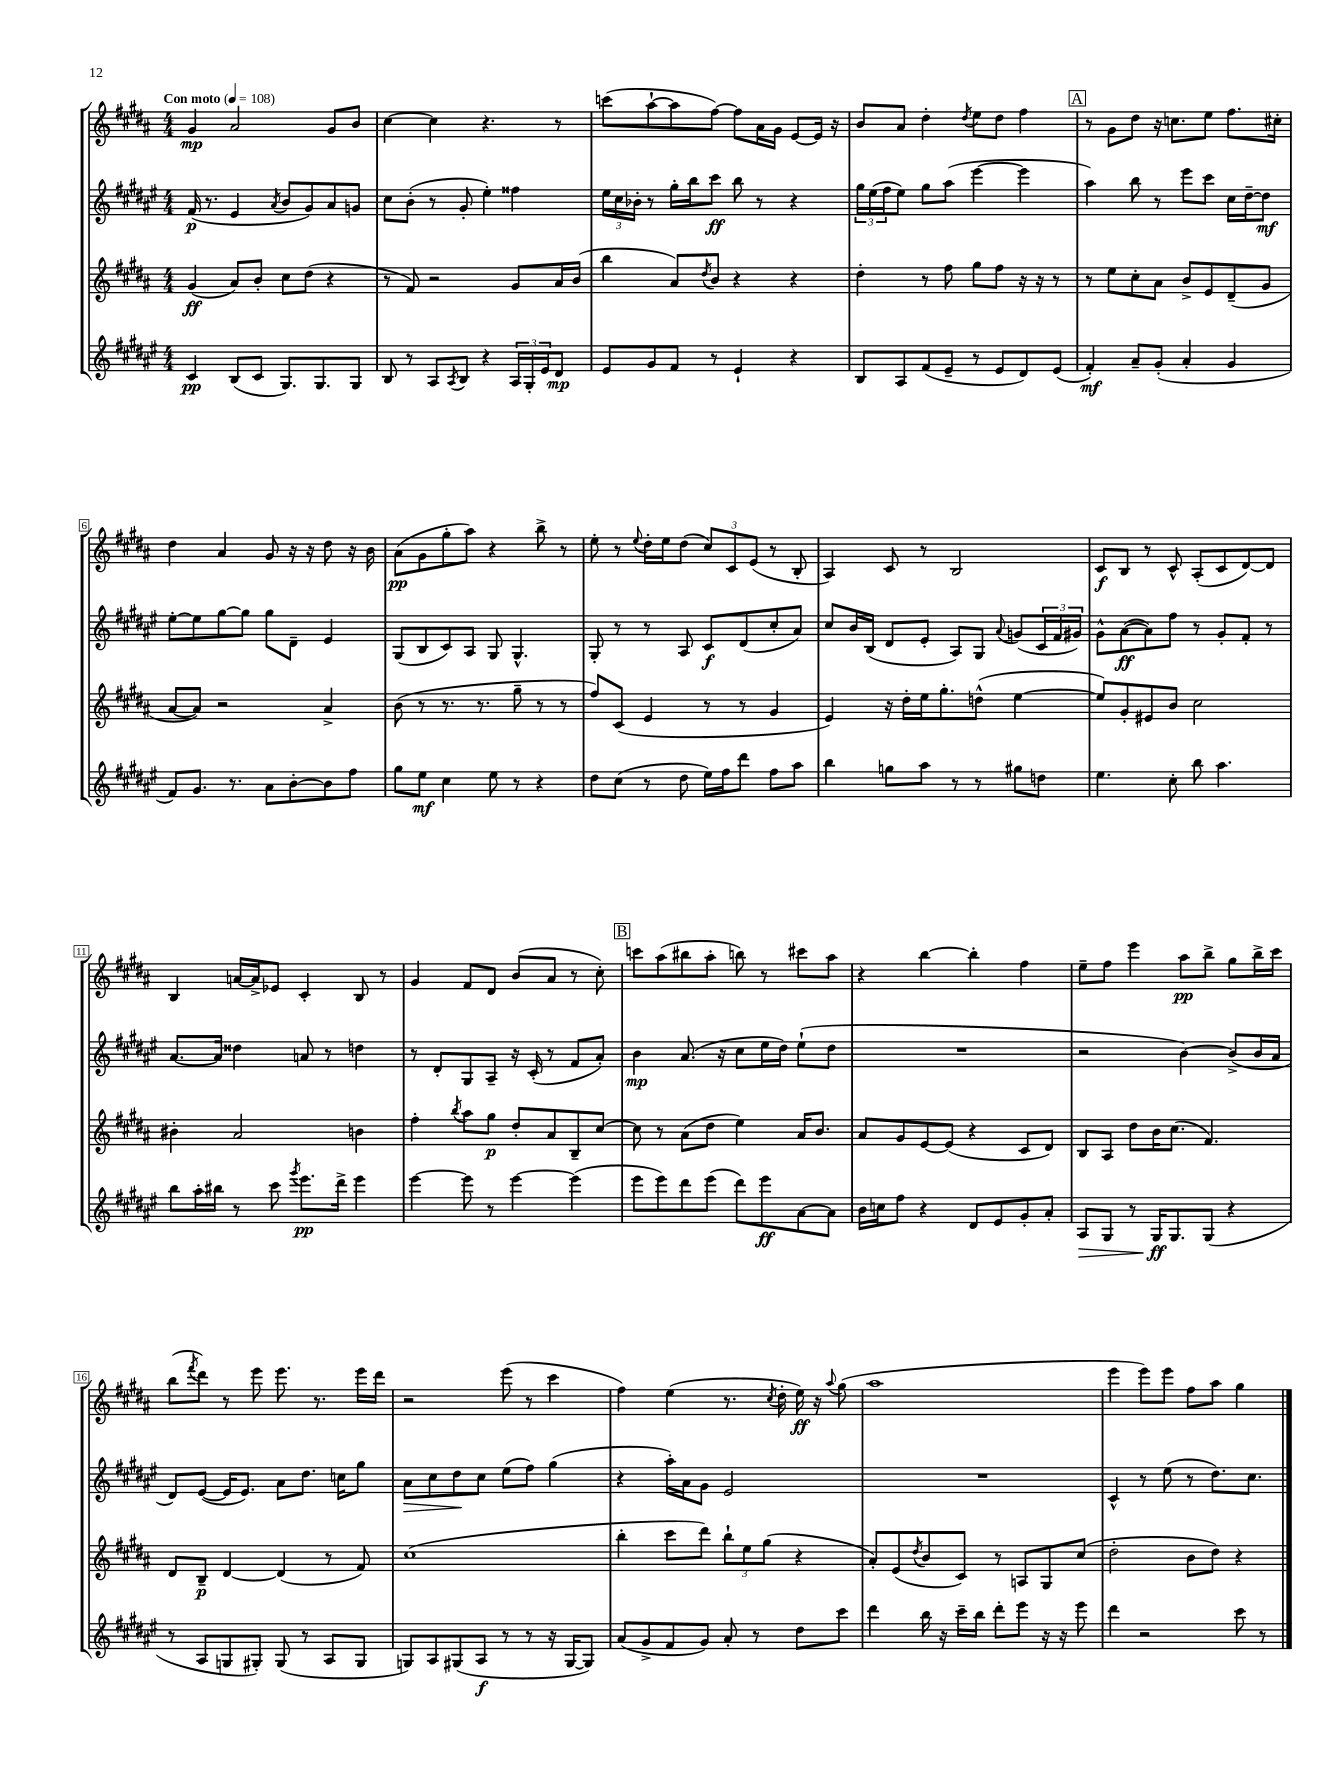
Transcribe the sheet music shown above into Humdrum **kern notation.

**kern	**kern	**kern	**kern
*staff4	*staff3	*staff2	*staff1
*clefG2	*clefG2	*clefG2	*clefG2
*k[f#c#g#d#a#e#]	*k[f#c#g#d#a#]	*k[f#c#g#d#a#e#]	*k[f#c#g#d#a#]
*M4/4	*M4/4	*M4/4	*M4/4
*MM108	*MM108	*MM108	*MM108
4c#/	(4g#/	(16f#/	4g#/
.	.	8.r	.
(8B/L	8a#/L)	4e#/	2a#/
8c#/J	8b'/J	.	.
.	.	8qa#/	.
8.G#/L)	8cc#\L	8b/L	.
.	(8dd#\J	8g#/)	.
8.G#/	.	.	.
.	4r	8a#/	8g#/L
8G#/J	.	8g/J	8b/J
=	=	=	=
8B/	8r	8cc#\L	[4cc#\
8r	8f#/)	(8b'\J	.
8A#/L	2r	8r	4cc#\]
8qA#/	.	.	.
8B/J	.	8g#'/	.
4r	.	4ee#'\)	4.r
24A#/LL	8g#/L	4ff##\	.
24G#'/	.	.	.
24e#/J	.	.	.
8d#/J	16a#/L	.	8r
.	(16b/JJ	.	.
=	=	=	=
8e#/L	4bb\	24ee#\LL	(8ccc\L
.	.	24cc#\	.
.	.	24b-'\JJ	.
8g#/	.	8r	[8aa#`\
8f#/J	8a#/L)	16gg#'\LL	8aa#\]
.	.	16bb\J	.
.	8qdd#/	.	.
8r	8b/J	8ccc#\J	[8ff#\J)
4e#`/	4r	8bb\	8ff#\]L
.	.	8r	16a#\L
.	.	.	16g#\JJ
4r	4r	4r	[8e/L
.	.	.	16e/]Jk
.	.	.	16r
=	=	=	=
8B/L	4dd#'\	24gg#\LL	8b/L
.	.	(24ee#\	.
.	.	24ff#\J	.
8A#/	.	8ee#\J)	8a#/J
(8f#/	8r	8gg#\L	4dd#'\
8e#~/J	8ff#\	(8aa#\J	.
.	.	.	8qdd#/
8r	8gg#\L	[4eee#\	8ee\L
8e#/L	8ff#\J	.	8dd#\J
8d#/)	16r	4eee#\]	4ff#\
.	16r	.	.
(8e#/J	8r	.	.
=	=	=	=
4f#'/)	8r	4aa#\)	8r
.	8ee\L	.	8g#\L
8a#~/L	8cc#'\	8bb\	8dd#\J
(8g#'/J	8a#\J	8r	16r
.	.	.	8.cc\L
4a#'/	8b^/L	8eee#\L	.
.	8e/	8ccc#\J	8ee\J
4g#/	(8d#~/	16cc#\LL	8.ff#\L
.	.	[16dd#~\J	.
.	8g#/J	8dd#\]J	.
.	.	.	16cc#'\Jk
=	=	=	=
8f#/L)	[8a#/L	[8ee#'\L	4dd#\
8.g#/J	8a#/]J)	8ee#\]	.
.	2r	[8gg#\	4a#/
8.r	.	.	.
.	.	8gg#\]J	.
8a#\L	.	8gg#\L	8g#/
[8b'\	.	8d#~\J	16r
.	.	.	16r
8b\]	4a#^/	4e#/	8dd#\
8ff#\J	.	.	16r
.	.	.	16b\
=	=	=	=
8gg#\L	(8b\	(8G#/L	(8a#\L
8ee#\J	8r	8B/	8g#\
4cc#\	8.r	8c#/)	8gg#'\
.	.	8A#/J	8aa#\J)
.	8.r	.	.
8ee#\	.	8G#/	4r
8r	8gg#~\	4.G#^^/	.
4r	8r	.	8bb^\
.	8r	.	8r
=	=	=	=
8dd#\L	8ff#/L)	8G#'/	8ee'\
(8cc#\J	(8c#/J	8r	8r
.	.	.	8qqee/
8r	4e/	8r	16dd#'\LL
.	.	.	16ee\J
8dd#\	.	8A#/	(8dd#\J
16ee#\LL)	8r	8c#/L	12cc#/L)
16ff#\J	.	.	.
.	.	.	12c#/
8ddd#\J	8r	(8d#/	.
.	.	.	(12e/J
8ff#\L	4g#/	8cc#'/	8r
8aa#\J	.	8a#/J)	8B'/
=	=	=	=
4bb\	4e/)	8cc#/L	4A#/)
.	.	16b/L	.
.	.	(16B/JJ	.
8gg\L	16r	8d#/L	8c#/
.	16dd#'\LL	.	.
8aa#\J	16ee\J	8e#'/J	8r
.	8.gg#'\	.	.
8r	.	8A#/L)	2B/
8r	(8dd^^\J	8G#/J	.
.	.	8qqa#/	.
8gg#\L	[4ee\	(8g/L	.
8dd\J	.	24c#/L	.
.	.	24f#/	.
.	.	24g#/JJ)	.
=	=	=	=
4.ee#\	8ee/]L)	8g#^^\L	8c#/L
.	8g#'/	([8a#\	8B/J
.	8e#/	8a#\])	8r
8cc#'\	8b/J	8ff#\J	8c#^^/
8bb\	2cc#\	8r	(8A#'/L
4.aa#\	.	8g#'/L	8c#/
.	.	8f#'/J	[8d#/)
.	.	8r	8d#/]J
=	=	=	=
8bb\L	4b#'\	[8.a#/L	4B/
16aa#'\L	.	.	.
16bb#\JJ	.	16a#/]Jk	.
8r	2a#/	4dd##\	[16a/LL
.	.	.	16a^/]J
8ccc#\	.	.	8e-/J
8qggg#/	.	.	.
8.eee#\L	.	8a/	4c#'/
.	.	8r	.
16ddd#^\Jk	.	.	.
4eee#\	4b\	4dd\	8B/
.	.	.	8r
=	=	=	=
[4eee#\	4ff#'\	8r	4g#/
.	.	8d#'/L	.
.	8qbb/	.	.
8eee#\]	8aa#\L	8G#/	8f#/L
8r	8gg#\J	8A#~/J	8d#/J
[4eee#\	8dd#'/L	16r	(8b/L
.	.	(16c#'/	.
.	8a#/	8r	8a#/J
(4eee#\]	8B~/	8f#/L	8r
.	[8cc#/J	8a#'/J)	8cc#'\)
=	=	=	=
8eee#\L	8cc#\]	4b\	8ccc\L
8eee#\)	8r	.	(8aa#\
8ddd#\	(8a#\L	(8.a#/	8bb#\
(8eee#\J	8dd#\J	.	8aa#'\J
.	.	16r	.
8ddd#\L)	4ee\)	8cc#\L	8bb\)
8eee#\	.	16ee#\L	8r
.	.	16dd#\JJ)	.
[8a#\	16a#/LK	(8ee#`\L	8ccc#\L
.	8.b/J	.	.
8a#\]J	.	8dd#\J	8aa#\J
=	=	=	=
16b\LL	8a#/L	1r	4r
16cc\J	.	.	.
8ff#\J	8g#/	.	.
4r	[8e/	.	[4bb\
.	(8e/]J	.	.
8d#/L	4r	.	4bb'\]
8e#/	.	.	.
8g#'/	8c#/L	.	4ff#\
8a#'/J	8d#/J)	.	.
=	=	=	=
8A#/L	8B/L	2r	8ee~\L
8G#/J	8A#/J	.	8ff#\J
8r	8dd#\L	.	4eee\
16G#/LK	16b\K	.	.
8.G#/	(8.cc#\J	.	.
.	.	[4b\)	8aa#\L
(8G#/J	4.f#/)	.	8bb^\J
4r	.	(8b^/]L	8gg#\L
.	.	16b/L	16bb^\L
.	.	16a#/JJ	16ccc#\JJ
=	=	=	=
8r	8d#/L	8d#/L)	(8bb\L
.	.	.	8qfff#/
8A#/L	8B~/J	([8e#/J	8ddd#\J)
8G/	[4d#/	16e#/]LK	8r
.	.	8.e#/J)	.
8G#'/J)	.	.	8eee\
(8G#/	(4d#/]	8a#\L	8.eee\
8r	.	8.dd#\J	.
.	.	.	8.r
8A#/L	8r	.	.
.	.	16cc\LK	.
8G#/J	8f#/)	8gg#\J	16eee\LL
.	.	.	16ddd#\JJ
=	=	=	=
8G/L)	(1cc#	8a#\L	2r
8A#/	.	8cc#\	.
(8G#/	.	8dd#\	.
8A#/J	.	8cc#\J	.
8r	.	(8ee#\L	(8eee\
8r	.	8ff#\J)	8r
16r	.	(4gg#\	4ccc#\
[16G#/LK	.	.	.
8G#/]J)	.	.	.
=	=	=	=
(8a#/L	4bb'\	4r	4ff#\)
8g#^/	.	.	.
8f#/	8ccc#\L	16aa#'\LL)	(4ee\
.	.	16a#\J	.
8g#/J)	8ddd#\J)	8g#\J	.
8a#'/	12bb`\L	2e#/	8.r
.	12ee\	.	.
8r	.	.	.
.	(12gg#\J	.	.
.	.	.	8qcc#/
.	.	.	16dd#'\
8dd#\L	4r	.	16ee\)
.	.	.	16r
.	.	.	8qqaa#/
8ccc#\J	.	.	(8gg#\
=	=	=	=
4ddd#\	8a#'/L)	1r	1aa#
.	(8e/	.	.
.	8qdd#/	.	.
16bb\	8b/	.	.
16r	.	.	.
16ccc#~\LL	8c#/J)	.	.
16bb\JJ	.	.	.
8ddd#'\L	8r	.	.
8eee#\J	8A/L	.	.
16r	8G#/	.	.
16r	.	.	.
8eee#\	(8cc#/J	.	.
=	=	=	=
4ddd#\	2dd#'\	4c#^^/	4eee\
2r	.	8r	8eee\L)
.	.	(8ee#\	8eee\J
.	8b\L	8r	8ff#\L
.	8dd#\J)	8.dd#\L)	8aa#\J
8ccc#\	4r	.	4gg#\
.	.	8.cc#\J	.
8r	.	.	.
==	==	==	==
*-	*-	*-	*-
